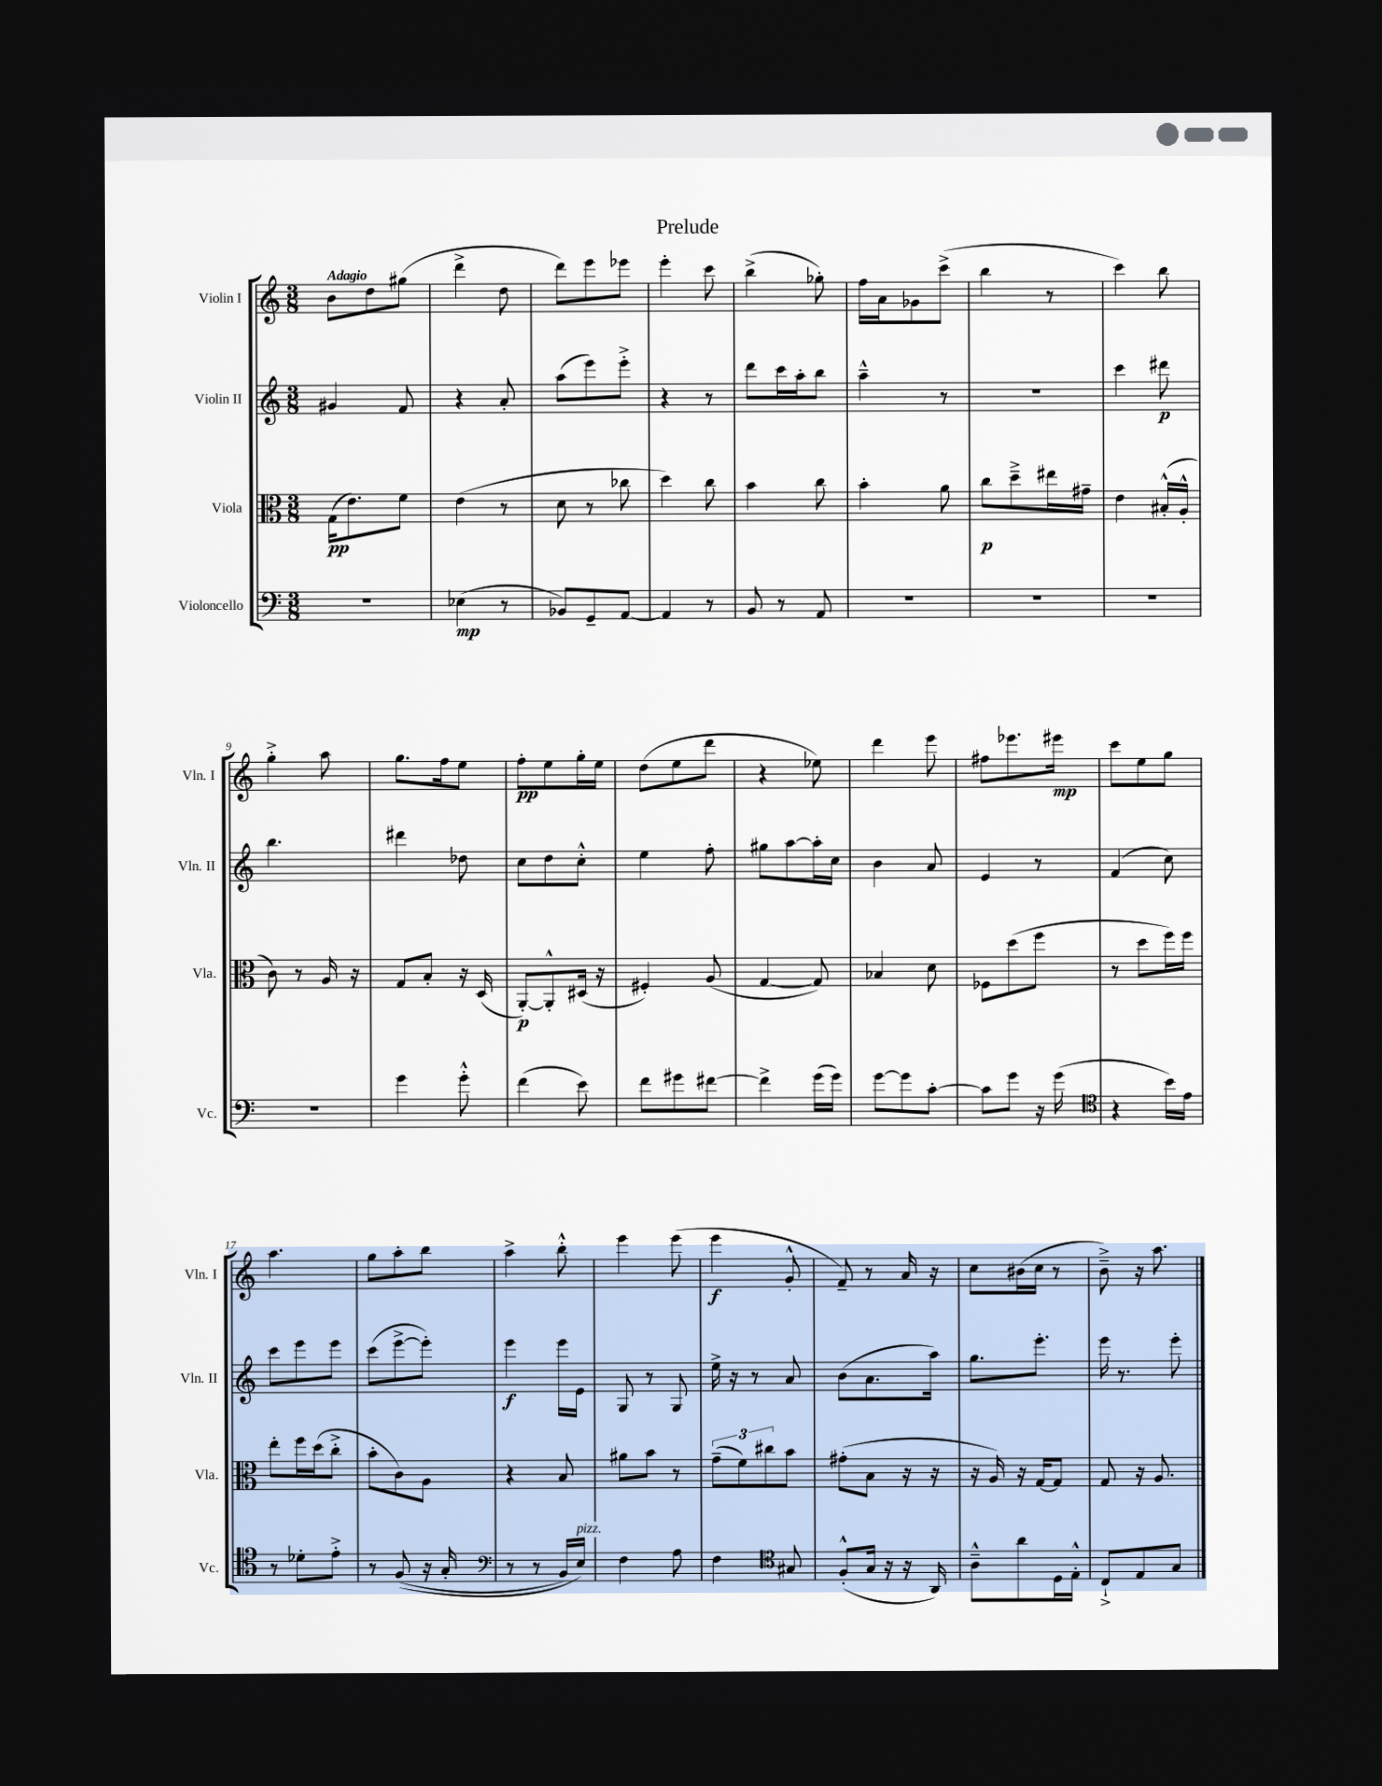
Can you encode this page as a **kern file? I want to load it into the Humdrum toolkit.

**kern	**kern	**kern	**kern
*staff4	*staff3	*staff2	*staff1
*clefF4	*clefC3	*clefG2	*clefG2
*k[]	*k[]	*k[]	*k[]
*M3/8	*M3/8	*M3/8	*M3/8
4.r	(16G	4g#	8b
.	8.e)	.	.
.	.	.	8dd
.	8f	8f	(8gg#
=	=	=	=
(4E-	(4e	4r	4ddd^
8r	8r	8a'	8dd
=	=	=	=
8BB-)	8d	(8aa	8ddd)
8GG~	8r	8eee)	8eee
[8AA	8cc-	8eee'^	8eee-
=	=	=	=
4AA]	4dd)	4r	4eee'
8r	8cc	8r	8ccc
=	=	=	=
8BB	4b	8ddd	(4bb^
8r	.	16ccc	.
.	.	16aa'	.
8AA	8cc	8bb	8gg-')
=	=	=	=
4.r	4b'	4aa~^^	16ff
.	.	.	16a
.	.	.	8g-
.	8a	8r	(8ccc^
=	=	=	=
4.r	8cc	4.r	4bb
.	8dd~^	.	.
.	16ee#	.	8r
.	16g#~	.	.
=	=	=	=
4.r	4e	4ccc	4ccc)
.	(16B#'^^	8ddd#	8bb
.	16A'^^	.	.
=	=	=	=
4.r	8c)	4.bb	4gg'^
.	8r	.	.
.	16A	.	8aa
.	16r	.	.
=	=	=	=
4g	8G	4ddd#	8.gg
.	8B'	.	.
.	.	.	16ff
8g'^^	16r	8dd-	8ee
.	(16D	.	.
=	=	=	=
(4f	[8AA')	8cc	8ff'
.	8AA'^^]	8dd	8ee
8e)	(16D#	8cc'^^	16gg'
.	16r	.	16ee
=	=	=	=
8f	4F#')	4ee	(8dd
8g#	.	.	8ee
[8f#	(8A	8ff'	8ddd
=	=	=	=
4f#^]	[4G	8gg#	4r
.	.	[8aa	.
(16g	8G])	16aa']	8ee-)
16g)	.	16cc	.
=	=	=	=
[8g	4B-	4b	4ddd
8g]	.	.	.
[8c'	8d	8a	8eee
=	=	=	=
8c]	8F-	4e	8ff#
8g	(8dd	.	8.eee-
16r	8ff	8r	.
(16g	.	.	16eee#
=	=	=	=
*clefC4	*	*	*
4r	8r	(4f	8ccc
.	8dd	.	8ee
16b)	16ff)	8cc)	8gg
16e	16ff	.	.
=	=	=	=
8r	8ee'	8ccc	4.aa
8d-'	16ff	8eee	.
.	(16dd	.	.
8e'^	8cc'^	8eee	.
=	=	=	=
8r	8b'	(8ccc	8gg
&((8F	8c)	[8eee^	8aa'
16r	8A	8eee'])	8bb
16G'	.	.	.
=	=	=	=
*clefF4	*	*	*
8r	4r	4eee	4aa^
8r	.	.	.
16BB)	8B	16eee	8bb'^^
16E&)	.	16e	.
=	=	=	=
4F	8a#	8G	4eee
.	8b	8r	.
8A	8r	8G	(8eee
=	=	=	=
4F	(12g~	16ee^	4eee
.	.	16r	.
.	12f)	.	.
.	.	8r	.
.	12cc#	.	.
*clefC4	*	*	*
8G#	8b	8a	8g'^^
=	=	=	=
(8F'^^	(8g#'	(8b	8f~)
16G	8B	8.a	8r
16r	.	.	.
16r	16r	.	16a
16AA)	16r	16aa)	16r
=	=	=	=
8A~^^	16r	8.gg	8cc
.	16A)	.	.
8a	16r	.	(16b#
.	[16G	8.eee'	16cc
16D	8G]	.	8r
16E'^^	.	.	.
=	=	=	=
8C`^	8G	16eee	8b~^)
.	.	8.r	.
8E	16r	.	16r
.	8.A	.	8.aa
8G	.	8eee'	.
==	==	==	==
*-	*-	*-	*-
